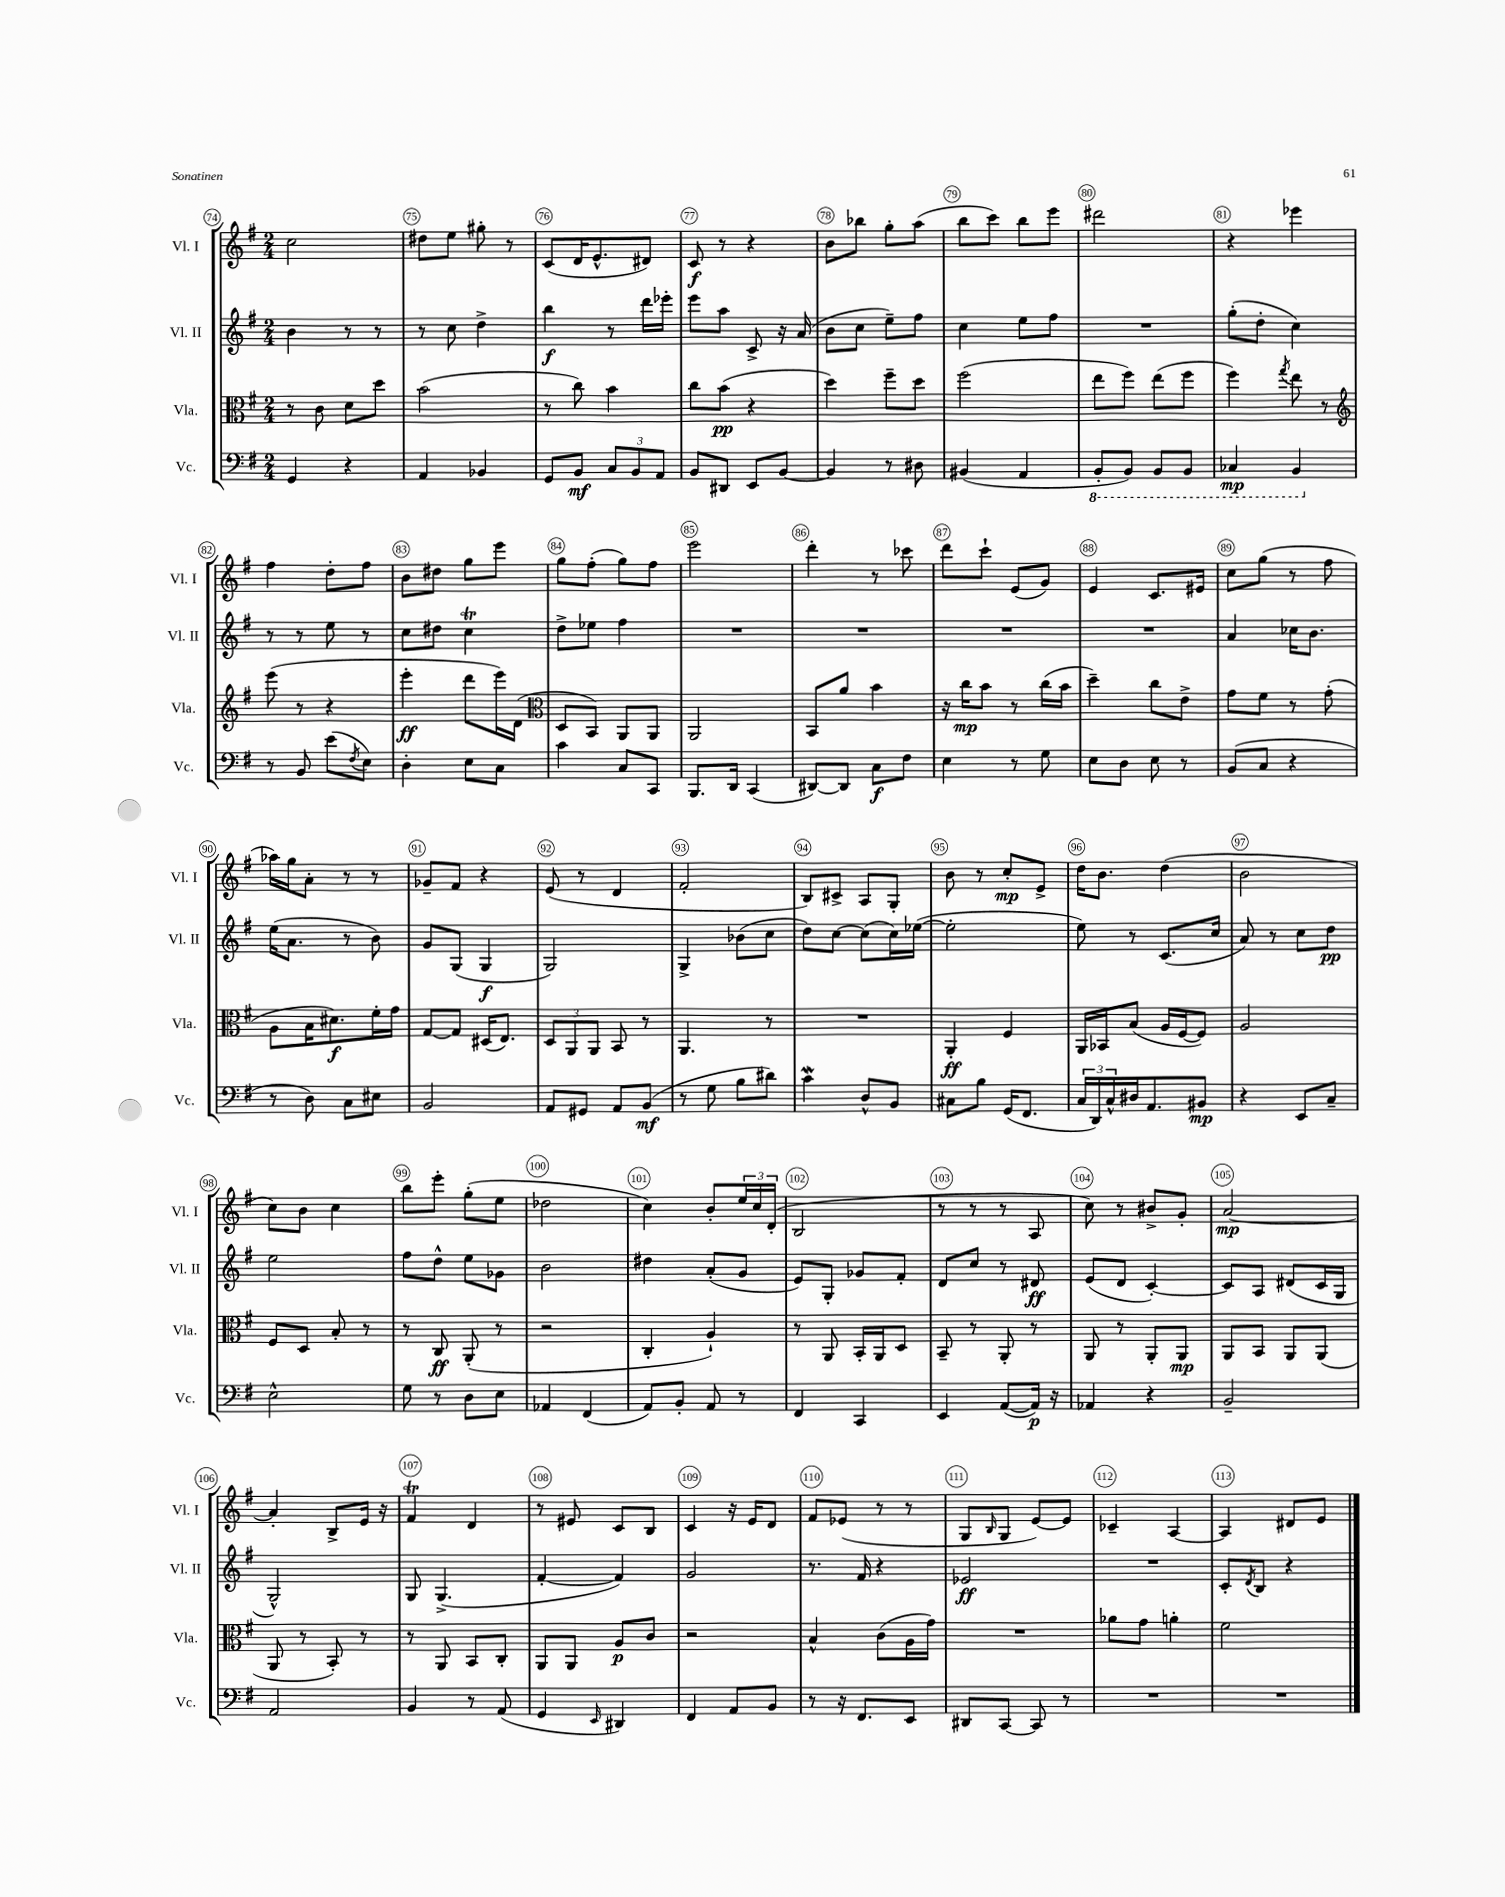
<<
\new StaffGroup <<
\new Staff = "s0" \with { instrumentName = "Vl. I" shortInstrumentName = "Vl. I" } {
    \clef treble \key g \major \numericTimeSignature \time 2/4
    c''2 |
    dis''8 e''8 gis''8-. r8 |
    c'8( d'16 e'8.-^ dis'8) |
    c'8\f r8 r4 |
    b'8 bes''8 g''8-. a''8( |
    b''8 c'''8) b''8 e'''8 |
    dis'''2 |
    r4 ees'''4 |
    fis''4 d''8-. fis''8 |
    b'8 dis''8 g''8 e'''8 |
    g''8 fis''8-.( g''8) fis''8 |
    e'''2 |
    d'''4-. r8 ces'''8 |
    d'''8 c'''8-! e'8( g'8) |
    e'4 c'8. eis'16 |
    c''8 g''8( r8 fis''8 |
    aes''16) g''16 a'8-. r8 r8 |
    ges'8-- fis'8 r4 |
    e'8( r8 d'4 |
    fis'2-. |
    b8) cis'8-> a8 g8-. |
    b'8 r8 c''8-.\mp e'8-> |
    d''16 b'8. d''4( |
    b'2 |
    c''8) b'8 c''4 |
    b''8 e'''8-. g''8-.( e''8 |
    des''2 |
    c''4) b'8-. \tuplet 3/2 { e''16 c''16 d'16-.( } |
    b2 |
    r8 r8 r8 a8 |
    c''8) r8 bis'8-> g'8-. |
    a'2~\mp |
    a'4-. b8-> e'16 r16 |
    fis'4\trill d'4 |
    r8 eis'8 c'8 b8 |
    c'4 r16 e'16 d'8 |
    fis'8 ees'8( r8 r8 |
    g8 \grace { b16 } g8 e'8~) e'8 |
    ces'4-- a4~ |
    a4 dis'8 e'8 \bar "|." |
}
\new Staff = "s1" \with { instrumentName = "Vl. II" shortInstrumentName = "Vl. II" } {
    \clef treble \key g \major \numericTimeSignature \time 2/4
    b'4 r8 r8 |
    r8 c''8 d''4-> |
    b''4\f r8 d'''16 ees'''16-. |
    e'''8 a''8 c'8-> r16 a'16( |
    b'8 c''8 e''8--) fis''8 |
    c''4 e''8 fis''8 |
    R2 |
    g''8-.( d''8-. c''4) |
    r8 r8 e''8 r8 |
    c''8 dis''8 c''4\trill |
    d''8-> ees''8 fis''4 |
    R2 |
    R2 |
    R2 |
    R2 |
    a'4 ces''16 b'8. |
    e''16( a'8. r8 b'8) |
    g'8 g8( g4\f |
    g2) |
    g4-> bes'8( c''8 |
    d''8) c''8~ c''8( c''16) ees''16~( |
    ees''2-. |
    e''8) r8 c'8.( c''16 |
    a'8) r8 c''8 d''8\pp |
    e''2 |
    fis''8 d''8-^ e''8 ges'8 |
    b'2 |
    dis''4 a'8-.( g'8 |
    e'8) g8-. ges'8 fis'8-. |
    d'8 c''8 r8 dis'8\ff |
    e'8( d'8 c'4~-.) |
    c'8 a8 dis'8( c'16 g16 |
    g2-^) |
    g8 g4.->( |
    fis'4~-. fis'4) |
    g'2 |
    r8. fis'16 r4 |
    ees'2\ff |
    R2 |
    c'8-. \acciaccatura { d'8 } b8 r4 \bar "|." |
}
\new Staff = "s2" \with { instrumentName = "Vla." shortInstrumentName = "Vla." } {
    \clef alto \key g \major \numericTimeSignature \time 2/4
    r8 c'8 d'8 d''8 |
    b'2( |
    r8 c''8) b'4 |
    c''8 b'8\pp( r4 |
    d''4) fis''8-- d''8 |
    fis''2( |
    e''8 fis''8) e''8( fis''8 |
    fis''4) \acciaccatura { g''8 } e''8 r8 |
    \clef treble e'''8( r8 r4 |
    e'''4-.\ff d'''8 e'''16) d'16( |
    \clef alto d8 b,8) a,8 a,8 |
    a,2 |
    b,8 a'8 b'4 |
    r16 c''16\mp b'8 r8 c''16( b'16 |
    d''4--) c''8 e'8-> |
    g'8 fis'8 r8 g'8-.( |
    a8 b16 dis'8.\f) fis'16-. g'16 |
    g8~ g8 dis16( e8.) |
    \tuplet 3/2 { d8 a,8 a,8 } b,8 r8 |
    a,4. r8 |
    R2 |
    a,4-.\ff fis4 |
    a,16 bes,16 b8( a16 fis16~ fis8) |
    a2 |
    fis8 d8 b8-. r8 |
    r8 c8\ff a,8-.( r8 |
    r2 |
    c4-. a4-!) |
    r8 a,8 b,16-. a,16 d8 |
    b,8-- r8 a,8-. r8 |
    a,8 r8 a,8-. a,8\mp |
    a,8 b,8 a,8 a,8( |
    a,8 r8 b,8-.) r8 |
    r8 a,8 b,8 c8-. |
    a,8 a,8 a8\p c'8 |
    r2 |
    b4-^ c'8( a16 g'16) |
    R2 |
    aes'8 g'8 a'4-. |
    fis'2 \bar "|." |
}
\new Staff = "s3" \with { instrumentName = "Vc." shortInstrumentName = "Vc." } {
    \clef bass \key g \major \numericTimeSignature \time 2/4
    g,4 r4 |
    a,4 bes,4 |
    g,8 b,8\mf \tuplet 3/2 { c8 b,8 a,8 } |
    b,8 dis,8 e,8 b,8~ |
    b,4 r8 dis8 |
    bis,4( a,4 |
    \ottava #-1 b,,8-. b,,8) b,,8 b,,8 |
    ces,4\mp b,,4 \ottava #0 |
    r8 b,8 e'8( \acciaccatura { fis8 } e8) |
    d4-. e8 c8 |
    c'4 c8 c,8 |
    b,,8. d,16 c,4( |
    dis,8~) dis,8 c8\f fis8 |
    e4 r8 g8 |
    e8 d8 e8 r8 |
    b,8( c8 r4 |
    r8 d8) c8 eis8 |
    b,2 |
    a,8 gis,8 a,8 b,8\mf( |
    r8 g8 b8 dis'8) |
    c'4\mordent d8-^ b,8 |
    cis8 b8 g,16( fis,8. |
    \tuplet 3/2 { c16 d,16) c16-^ } dis16 a,8. bis,8\mp |
    r4 e,8 c8-- |
    e2-^ |
    g8 r8 d8 e8 |
    aes,4 fis,4( |
    a,8) b,8-. a,8 r8 |
    fis,4 c,4 |
    e,4 a,8~( a,16\p) r16 |
    aes,4 r4 |
    b,2-- |
    a,2 |
    b,4 r8 a,8( |
    g,4 \grace { e,16 } dis,4) |
    fis,4 a,8 b,8 |
    r8 r16 fis,8. e,8 |
    dis,8 c,8~ c,8 r8 |
    R2 |
    R2 \bar "|." |
}
>>
>>
\layout { \context { \Score currentBarNumber = #74 \override BarNumber.break-visibility = ##(#f #t #t) barNumberVisibility = #all-bar-numbers-visible \override BarNumber.stencil = #(make-stencil-circler 0.1 0.3 ly:text-interface::print) } }
